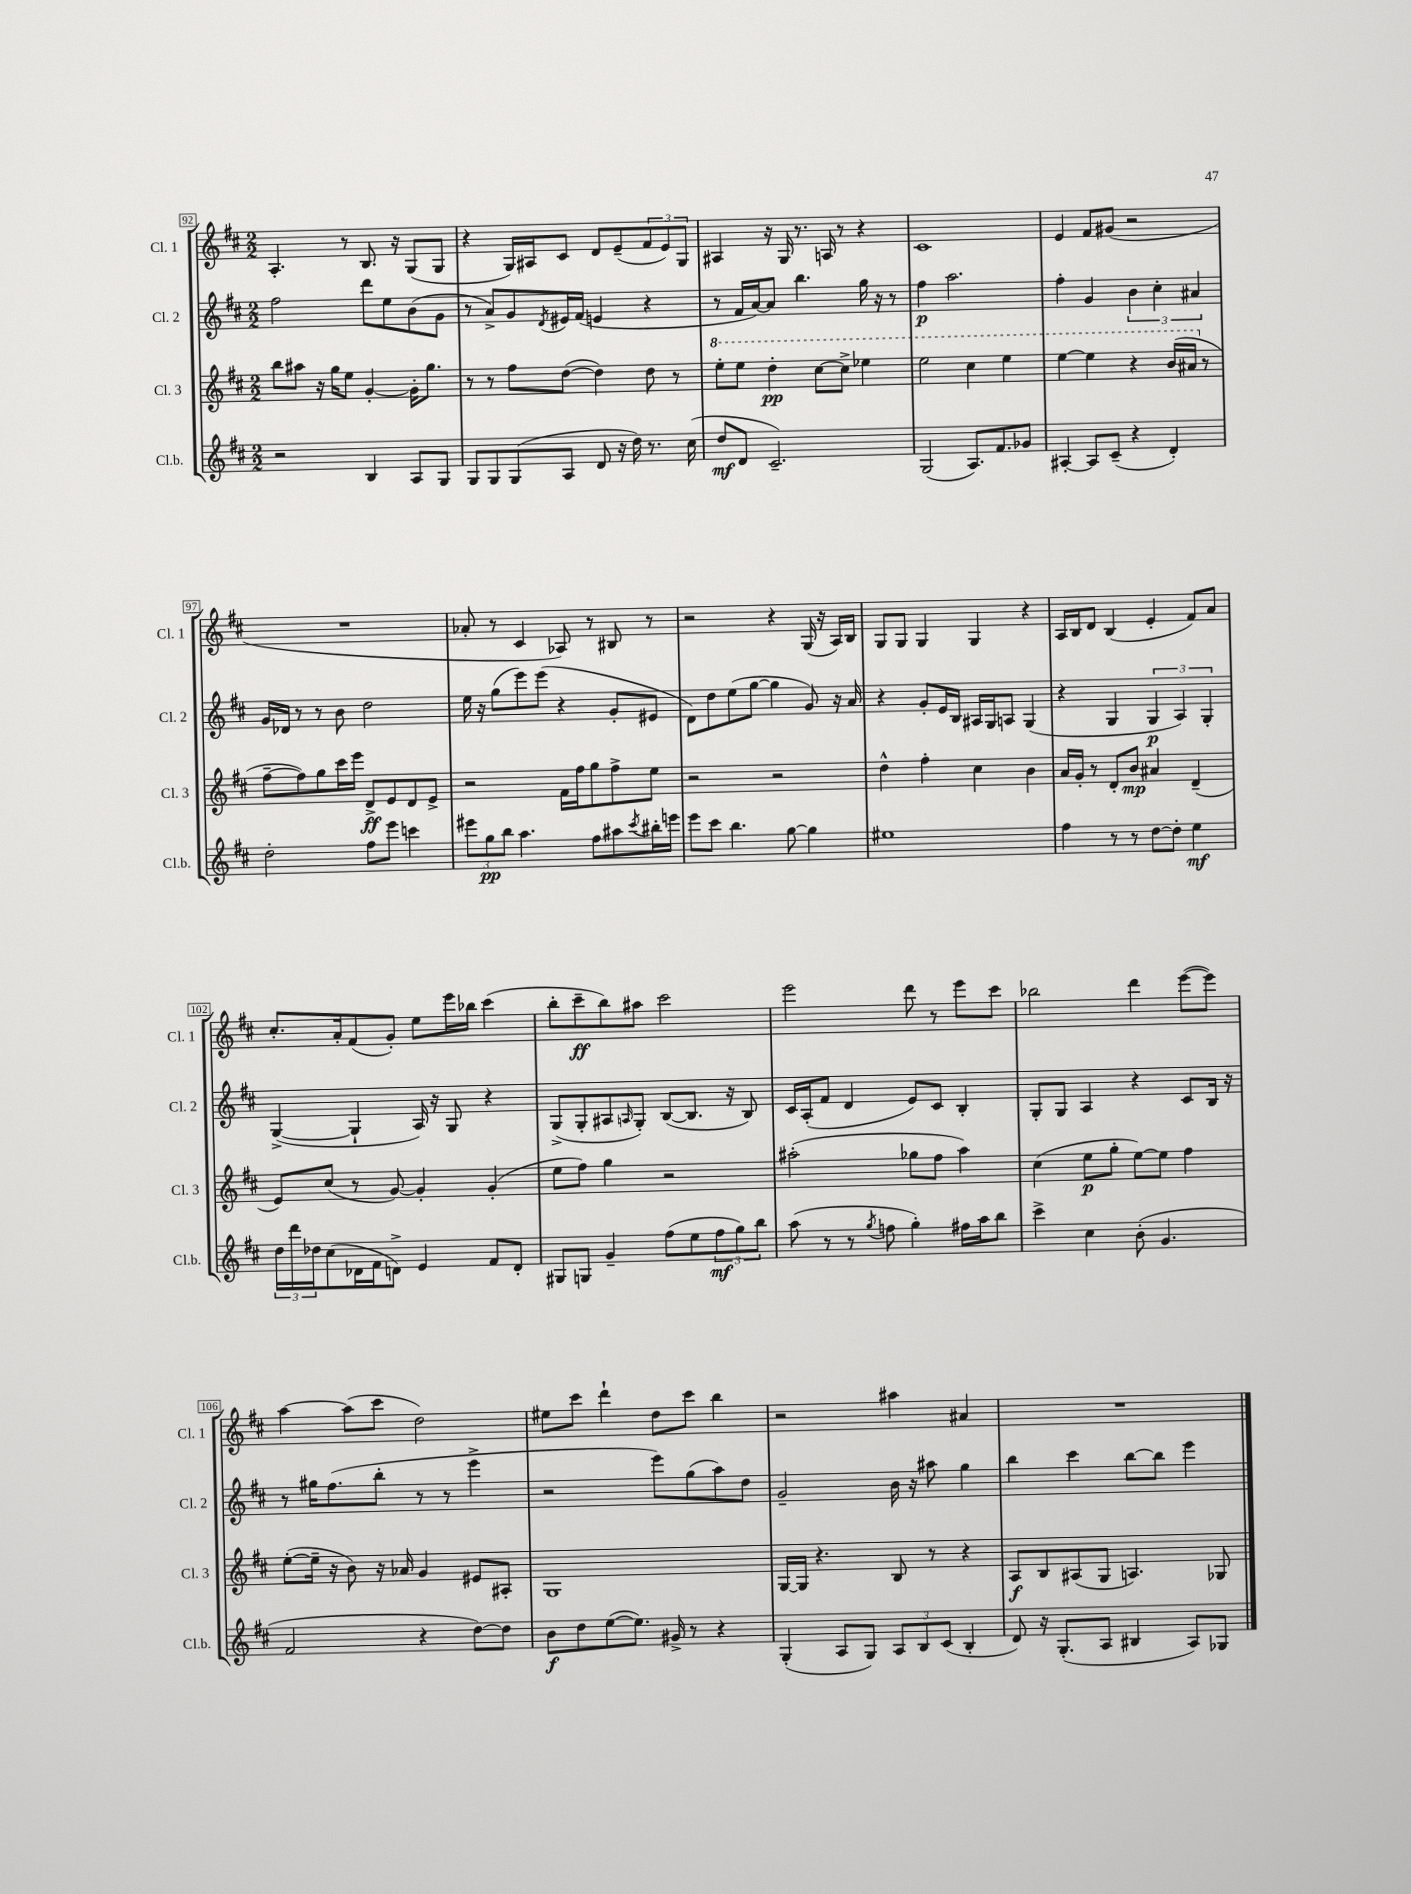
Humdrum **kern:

**kern	**dynam	**kern	**dynam	**kern	**dynam	**kern	**dynam
*part4	*part4	*part3	*part3	*part2	*part2	*part1	*part1
*staff4	*staff4	*staff3	*staff3	*staff2	*staff2	*staff1	*staff1
*I"Cl.b.	*	*I"Cl. 3	*	*I"Cl. 2	*	*I"Cl. 1	*
*I'Cl.b.	*	*I'Cl. 3	*	*I'Cl. 2	*	*I'Cl. 1	*
*clefG2	*	*clefG2	*	*clefG2	*	*clefG2	*
*k[f#c#]	*	*k[f#c#]	*	*k[f#c#]	*	*k[f#c#]	*
*M2/2	*	*M2/2	*	*M2/2	*	*M2/2	*
=92	=92	=92	=92	=92	=92	=92	=92
2r	.	8bb\L	.	2ff#\	.	4.A'/	.
.	.	8aa#X\J	.	.	.	.	.
.	.	16r	.	.	.	.	.
.	.	16gg\KL	.	.	.	.	.
.	.	8ee\J	.	.	.	8r	.
4B/	.	[4g'/	.	8ddd\L	.	8.B/	.
.	.	.	.	8ee\	.	.	.
.	.	.	.	.	.	16r	.
8A/L	.	16g'\KL]	.	(8b\	.	(8G/L	.
.	.	8.gg\J	.	.	.	.	.
8G/J	.	.	.	8g\J	.	8G/J	.
=93	=93	=93	=93	=93	=93	=93	=93
8G/L	.	8r	.	8r	.	4r	.
8G/	.	8r	.	8a^/L)	.	.	.
(8G/	.	8ff#\L	.	8g/	.	16G/LL)	.
.	.	.	.	.	.	16A#X/J	.
.	.	.	.	8qd/	.	.	.
8A/J	.	([8dd\J	.	16e#X/L	.	8c#/J	.
.	.	.	.	(16f#/JJ	.	.	.
8d/	.	4dd\])	.	4en/	.	8d/L	.
16r	.	.	.	.	.	(8e~/	.
16dd\)	.	.	.	.	.	.	.
8.r	.	8dd\	.	4r	.	12f#/	.
.	.	.	.	.	.	12e/)	.
.	.	8r	.	.	.	.	.
.	.	.	.	.	.	12G/J	.
(16cc#\	.	.	.	.	.	.	.
=94	=94	=94	=94	=94	=94	=94	=94
*	*	*8va	*	*	*	*	*
8dd/L	mf	8eee'\L	.	8r	.	4A#X/	.
8d/J	.	8eee\J	.	16f#/LL	.	.	.
.	.	.	.	[16a/J)	.	.	.
2.c#~/)	.	4ddd'\	pp	8a/J]	.	16r	.
.	.	.	.	.	.	16G/	.
.	.	.	.	4.bb\	.	8.r	.
.	.	[8ccc#\L	.	.	.	.	.
.	.	.	.	.	.	16An/	.
.	.	8ccc#^\J]	.	.	.	8r	.
.	.	4eee-X\	.	16gg\	.	4r	.
.	.	.	.	16r	.	.	.
.	.	.	.	8r	.	.	.
=95	=95	=95	=95	=95	=95	=95	=95
(2G/	.	2eee\	.	4ff#\	p	1c#	.
.	.	.	.	2.aa\	.	.	.
8.A/L)	.	4ccc#\	.	.	.	.	.
8.f#/	.	.	.	.	.	.	.
.	.	4eee\	.	.	.	.	.
8g-X/J	.	.	.	.	.	.	.
=96	=96	=96	=96	=96	=96	=96	=96
[4A#X'/	.	[4eee\	.	4ff#'\	.	4e/	.
8A#/L]	.	4eee\]	.	4g/	.	8f#/L	.
(8c#~/J	.	.	.	.	.	(8g#X/J	.
4r	.	4r	.	6b\	.	2r	.
.	.	.	.	6cc#'\	.	.	.
4d'/)	.	(16bb/LL	.	.	.	.	.
.	.	16aa#X/JJ	.	.	.	.	.
.	.	.	.	6a#X/	.	.	.
*	*	*X8va	*	*	*	*	*
.	.	8r	.	.	.	.	.
!!LO:LB:g=z
=97	=97	=97	=97	=97	=97	=97	=97
2dd'\	.	[8ff#~\L	.	16g/LL	.	1r	.
.	.	.	.	16d-X/JJ	.	.	.
.	.	8ff#\])	.	8r	.	.	.
.	.	8gg\	.	8r	.	.	.
.	.	16ccc#\L	.	8b\	.	.	.
.	.	16eee\JJ	.	.	.	.	.
8ff#\L	.	8d^/L	ff	2dd\	.	.	.
8eee\J	.	8e/	.	.	.	.	.
4cccn\	.	8d/	.	.	.	.	.
.	.	8e^/J	.	.	.	.	.
=98	=98	=98	=98	=98	=98	=98	=98
12eee#X\L	.	2r	.	16ee\	.	8a-X'/	.
.	.	.	.	16r	.	.	.
12gg\	pp	.	.	.	.	.	.
.	.	.	.	(8gg\L	.	8r	.
12bb\J	.	.	.	.	.	.	.
4.aa\	.	.	.	8eee\)	.	4c#/	.
.	.	.	.	(8eee\J	.	.	.
.	.	16f#\LL	.	4r	.	8A-X/)	.
.	.	16ff#\J	.	.	.	.	.
8ff#\L	.	8gg\	.	.	.	8r	.
8aa#X\	.	8ff#^\	.	8g'/L	.	8B#X/	.
8qccc#/	.	.	.	.	.	.	.
16bb#X'\L	.	8ee\J	.	8e#X/J	.	8r	.
16eeen\JJ	.	.	.	.	.	.	.
=99	=99	=99	=99	=99	=99	=99	=99
8eee\L	.	2r	.	8d\L)	.	2r	.
8ccc#\J	.	.	.	8dd\	.	.	.
4.bb\	.	.	.	(8ee\	.	.	.
.	.	.	.	[8gg\J	.	.	.
.	.	2r	.	4gg\]	.	4r	.
[8gg\	.	.	.	.	.	.	.
4gg\]	.	.	.	8g/)	.	(16G/	.
.	.	.	.	.	.	16r	.
.	.	.	.	16r	.	16A/LL)	.
.	.	.	.	16a/	.	16B/JJ	.
=100	=100	=100	=100	=100	=100	=100	=100
1ee#X	.	4dd^^\	.	4r	.	8G/L	.
.	.	.	.	.	.	8G/J	.
.	.	4ff#'\	.	8g'/L	.	4G/	.
.	.	.	.	16e/L	.	.	.
.	.	.	.	16B/JJ	.	.	.
.	.	4cc#\	.	16A#X/LL	.	4G/	.
.	.	.	.	16G/J	.	.	.
.	.	.	.	8An/J	.	.	.
.	.	4b\	.	(4G/	.	4r	.
=101	=101	=101	=101	=101	=101	=101	=101
4ff#\	.	16a/LL	.	4r	.	16A/LL	.
.	.	16g'/JJ	.	.	.	16B/J	.
.	.	8r	.	.	.	8d/J	.
8r	.	8d'/L	.	4G/	.	(4B/	.
8r	.	8b/J	mp	.	.	.	.
[8dd\L	.	4a#X/	.	6G/	p	4e'/	.
8dd'\J]	.	.	.	.	.	.	.
.	.	.	.	6A/)	.	.	.
4ee\	mf	(4d~/	.	.	.	8f#/L)	.
.	.	.	.	6G'/	.	.	.
.	.	.	.	.	.	8a/J	.
!!LO:LB:g=z
=102	=102	=102	=102	=102	=102	=102	=102
24dd\LL	.	8e/L)	.	([4G^/	.	8.cc#'/L	.
24ddd\	.	.	.	.	.	.	.
24dd-X\J	.	.	.	.	.	.	.
(8cc#\	.	(8cc#/J	.	.	.	.	.
.	.	.	.	.	.	16a'/k	.
16d-X\L	.	8r	.	4G`/]	.	(8f#/	.
16f#\J	.	.	.	.	.	.	.
8dn^\J)	.	[8g/)	.	.	.	8g'/J)	.
4e/	.	4g'/]	.	16A/)	.	8ee\L	.
.	.	.	.	16r	.	.	.
.	.	.	.	8G/	.	16eee\L	.
.	.	.	.	.	.	16bb-X\JJ	.
8f#/L	.	(4g'/	.	4r	.	(4ccc#\	.
8d'/J	.	.	.	.	.	.	.
=103	=103	=103	=103	=103	=103	=103	=103
8G#X/L	.	8ee\L	.	(8G^/L	.	8bb'\L	.
8Gn/J	.	8ff#\J)	.	8G'/	.	8ccc#~\	ff
4g~/	.	4gg\	.	8A#X/	.	8bb\)	.
.	.	.	.	16qqAn/	.	.	.
.	.	.	.	8G'/J)	.	8aa#X\J	.
(8ff#\L	.	2r	.	([8B/L	.	2ccc#\	.
8ee\	.	.	.	8.B/J]	.	.	.
12ff#\	mf	.	.	.	.	.	.
.	.	.	.	16r	.	.	.
12gg\)	.	.	.	.	.	.	.
.	.	.	.	8B/)	.	.	.
12bb\J	.	.	.	.	.	.	.
=104	=104	=104	=104	=104	=104	=104	=104
(8aa\	.	(2aa#X'\	.	16c#/LL	.	2eee\	.
.	.	.	.	(16A'/J	.	.	.
8r	.	.	.	8f#/J	.	.	.
8r	.	.	.	4d/	.	.	.
8qgg/	.	.	.	.	.	.	.
8ffn\	.	.	.	.	.	.	.
4gg'\)	.	8gg-X\L	.	8e/L)	.	8ddd\	.
.	.	8ff#\J	.	8c#/J	.	8r	.
16ff#X\LL	.	4aa#\)	.	4B'/	.	8eee\L	.
16aa\J	.	.	.	.	.	.	.
8bb\J	.	.	.	.	.	8ccc#\J	.
=105	=105	=105	=105	=105	=105	=105	=105
4ccc#^\	.	(4cc#\	.	8G'/L	.	2bb-X\	.
.	.	.	.	8G/J	.	.	.
4cc#\	.	8ee\L	p	4A/	.	.	.
.	.	8gg'\J	.	.	.	.	.
(8b'\	.	[8ee\L)	.	4r	.	4ddd\	.
4.g/	.	8ee\J]	.	.	.	.	.
.	.	4ff#\	.	8c#/L	.	([8eee\L	.
.	.	.	.	16B/Jk	.	8eee\J])	.
.	.	.	.	16r	.	.	.
!!LO:LB:g=z
=106	=106	=106	=106	=106	=106	=106	=106
2f#/	.	([8ee'\L	.	8r	.	[4aa\	.
.	.	16ee~\Jk]	.	16gg#X\KL	.	.	.
.	.	16r	.	(8.ff#\	.	.	.
.	.	8b\)	.	.	.	(8aa\L]	.
.	.	16r	.	8bb'\J	.	8ccc#\J	.
.	.	16a-X/	.	.	.	.	.
4r	.	4g/	.	8r	.	2dd\)	.
.	.	.	.	8r	.	.	.
[8dd\L)	.	8e#X/L	.	4eee^\	.	.	.
8dd\J]	.	8A#X'/J	.	.	.	.	.
=107	=107	=107	=107	=107	=107	=107	=107
8b\L	f	1G	.	2r	.	8ee#X\L	.
8dd\	.	.	.	.	.	8ccc#\J	.
([8ee\	.	.	.	.	.	4ddd`\	.
8.ee\J])	.	.	.	.	.	.	.
.	.	.	.	8eee\L)	.	8dd\L	.
16g#X^/	.	.	.	.	.	.	.
8r	.	.	.	(8gg\	.	8ccc#\J	.
4r	.	.	.	8aa\)	.	4bb\	.
.	.	.	.	8dd\J	.	.	.
=108	=108	=108	=108	=108	=108	=108	=108
(4G'/	.	[16G/LL	.	2g~/	.	2r	.
.	.	16G/JJ]	.	.	.	.	.
.	.	4.r	.	.	.	.	.
8A/L	.	.	.	.	.	.	.
8G/J)	.	.	.	.	.	.	.
12A/L	.	8B/	.	16b\	.	4aa#X\	.
.	.	.	.	16r	.	.	.
12B/	.	.	.	.	.	.	.
.	.	8r	.	8aa#X\	.	.	.
(12c#/J	.	.	.	.	.	.	.
4B'/	.	4r	.	4gg\	.	4a#X/	.
=109	=109	=109	=109	=109	=109	=109	=109
8d/)	.	8A/L	f	4bb\	.	1r	.
16r	.	8B/	.	.	.	.	.
(8.G'/L	.	.	.	.	.	.	.
.	.	(8A#X/	.	4ccc#\	.	.	.
8A/J	.	8G/J	.	.	.	.	.
4B#X/	.	4.An/)	.	[8bb\L	.	.	.
.	.	.	.	8bb\J]	.	.	.
8A/L)	.	.	.	4eee\	.	.	.
8G-X/J	.	8G-X/	.	.	.	.	.
==	==	==	==	==	==	==	==
*-	*-	*-	*-	*-	*-	*-	*-
